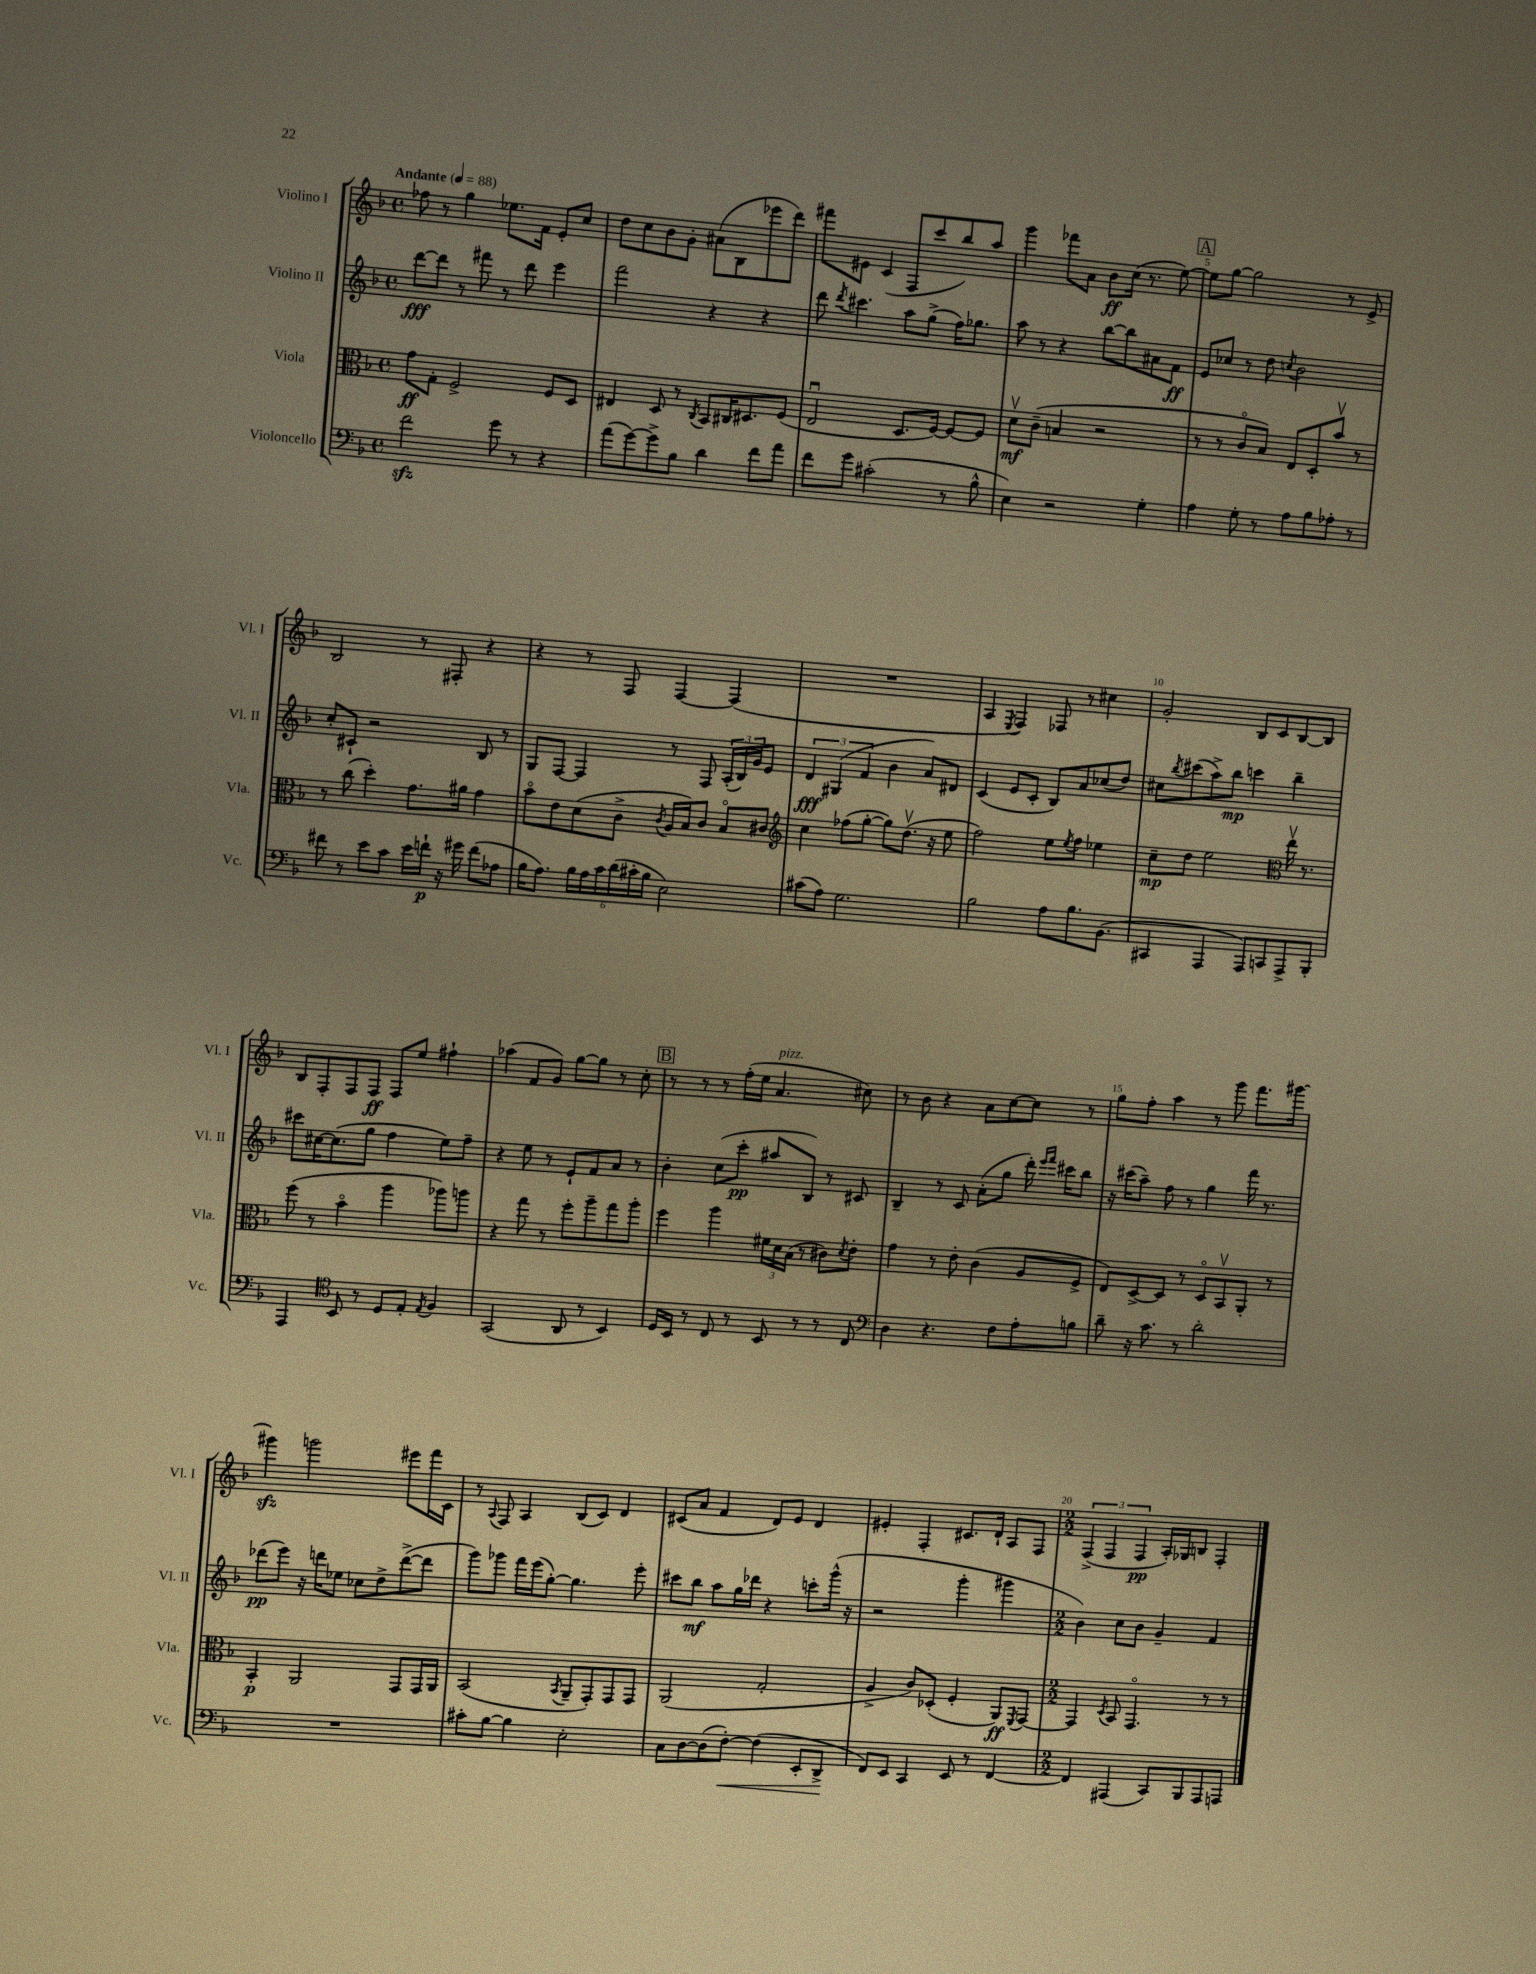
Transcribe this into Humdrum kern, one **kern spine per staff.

**kern	**dynam	**kern	**dynam	**kern	**dynam	**kern	**dynam
*part4	*part4	*part3	*part3	*part2	*part2	*part1	*part1
*staff4	*staff4	*staff3	*staff3	*staff2	*staff2	*staff1	*staff1
*I"Violoncello	*	*I"Viola	*	*I"Violino II	*	*I"Violino I	*
*I'Vc.	*	*I'Vla.	*	*I'Vl. II	*	*I'Vl. I	*
*clefF4	*	*clefC3	*	*clefG2	*	*clefG2	*
*k[b-]	*	*k[b-]	*	*k[b-]	*	*k[b-]	*
*M4/4	*	*M4/4	*	*M4/4	*	*M4/4	*
*met(c)	*	*met(c)	*	*met(c)	*	*met(c)	*
*MM88	*	*MM88	*	*MM88	*	*MM88	*
=1	=1	=1	=1	=1	=1	=1	=1
!	!	!	!	!	!	!LO:TX:a:B:t=Andante	!
2fzz\	.	8g\L	ff	[8ddd\L	fff	8ff-X\	.
.	.	8G'\J	.	8ddd\J]	.	8r	.
.	.	2F^/	.	8r	.	4gg\	.
.	.	.	.	8fff#X\	.	.	.
8g\	.	.	.	8r	.	8.ee-X\L	.
8r	.	.	.	8ddd\	.	.	.
.	.	.	.	.	.	16f\Jk	.
4r	.	8F/L	.	4eee\	.	8e'/L	.
.	.	8D/J	.	.	.	8cc/J	.
=2	=2	=2	=2	=2	=2	=2	=2
(8a\L	.	4E#X/	.	2fff\	.	8dd\L	.
[8g\)	.	.	.	.	.	8cc\	.
8g^\]	.	8D/	.	.	.	8b-\	.
8B-\J	.	8r	.	.	.	8g'\J	.
.	.	8qC/	.	.	.	.	.
4d\	.	8BB-/L	.	4r	.	(8a#X\L	.
.	.	16C#X/K	.	.	.	8B-\	.
.	.	8.D#X/	.	.	.	.	.
8f\L	.	.	.	4r	.	8eee-X\	.
8a\J	.	(8F/J	.	.	.	8ddd\J)	.
=3	=3	=3	=3	=3	=3	=3	=3
8f\L	.	2Eu/	.	8ddd\	.	8fff#X\L	.
.	.	.	.	8qddd/	.	.	.
8g\J	.	.	.	4.ccc#X\	.	8e#X\J	.
(2c#X'\	.	.	.	.	.	(4c/	.
.	.	8.D/L	.	8aa\L	.	8F/L	.
.	.	.	.	(8gg^\J	.	8ccc/	.
.	.	[16F/Jk)	.	.	.	.	.
8r	.	8F/L_	.	16ff\KL)	.	8bb-/)	.
.	.	.	.	8.gg-X\J	.	.	.
8B-^^\	.	8F/J]	.	.	.	8aa/J	.
=4	=4	=4	=4	=4	=4	=4	=4
4E\)	.	8dv\L	mf	8aa\	.	4ggg\	.
.	.	(8c~\J	.	8r	.	.	.
2r	.	4Bn/	.	4r	.	8fff-X\L	.
.	.	.	.	.	.	8a\J	.
.	.	2r	.	[8bb-\L	.	8b-\L	ff
.	.	.	.	8bb-\]	.	(16cc\Jk	.
.	.	.	.	.	.	8.r	.
4G'\	.	.	.	8a#X\	.	.	.
.	.	.	.	8f\J	ff	[8ee\)	.
!!LO:REH:place=s1:t=A
=5	=5	=5	=5	=5	=5	=5	=5
4A\	.	8r	.	8e/L	.	8ee\L]	.
.	.	8r	.	8cc-X/J	.	[8gg\J	.
8G'\	.	8c/L	.	8r	.	2gg\]	.
8r	.	8B-/J)	.	8dd\	.	.	.
.	.	.	.	8qccn/	.	.	.
8A\L	.	8E/L	.	2b-\	.	.	.
8B-\	.	8D'/	.	.	.	.	.
8A-X'\J	.	8b-v/J	.	.	.	8r	.
8r	.	8r	.	.	.	8e^/	.
!!LO:LB:g=z
=6	=6	=6	=6	=6	=6	=6	=6
8f#X\	.	8r	.	8cc'/L	.	2B-/	.
8r	.	(8cc\	.	8c#X`/J	.	.	.
8e\L	.	4dd'\)	.	2r	.	.	.
8c\J	.	.	.	.	.	.	.
16e\LL	.	8.g\L	.	.	.	8r	.
16fn`\JJ	p	.	.	.	.	.	.
16r	.	.	.	.	.	8F#X'/	.
16g#X\	.	16a#X\Jk	.	.	.	.	.
(8f\L	.	4g\	.	8B-/	.	4r	.
8A-X\J	.	.	.	8r	.	.	.
=7	=7	=7	=7	=7	=7	=7	=7
16B-\KL	.	8b-\L	.	8G/L	.	4r	.
8.A\J)	.	.	.	.	.	.	.
.	.	8e\	.	[8F/J	.	.	.
24B-\LL	.	(8d\	.	4F/]	.	8r	.
24A\	.	.	.	.	.	.	.
24c\	.	.	.	.	.	.	.
(24d\	.	8c^\J	.	.	.	8F/	.
24c#X'\	.	.	.	.	.	.	.
24B-\JJ	.	.	.	.	.	.	.
.	.	8qc/	.	.	.	.	.
2E\)	.	16A/LL	.	8r	.	[4F/	.
.	.	16B-/J)	.	.	.	.	.
.	.	8c/J	.	8F/	.	.	.
.	.	8B-/L	.	(24A'/LL	.	(4F/]	.
.	.	.	.	24B-/)	.	.	.
.	.	.	.	24g/J	.	.	.
.	.	8c#X/J	.	8e/J	.	.	.
=8	=8	=8	=8	=8	=8	=8	=8
*	*	*clefG2	*	*	*	*	*
(8c#X\L	.	4cc\	.	6d/	fff	1r	.
8A\J)	.	.	.	.	.	.	.
.	.	.	.	(6G#X/	.	.	.
2.G\	.	(8ff-X\L	.	.	.	.	.
.	.	.	.	6f/	.	.	.
.	.	[8gg'\J	.	.	.	.	.
.	.	8gg\L])	.	4b-\	.	.	.
.	.	(8.ddv\J	.	.	.	.	.
.	.	.	.	8a/L)	.	.	.
.	.	16r	.	.	.	.	.
.	.	8ee\	.	8d#X/J	.	.	.
=9	=9	=9	=9	=9	=9	=9	=9
2B-\	.	2ff\)	.	(4c/	.	4A/	.
.	.	.	.	.	.	8qE/	.
.	.	.	.	8e/L	.	4F/)	.
.	.	.	.	8c'/J	.	.	.
8A\L	.	8ee\L	.	8B-/L)	.	8F-X/	.
.	.	8qee/	.	.	.	.	.
8.B-\	.	8ff\J	.	8a/	.	8r	.
.	.	4ee-X\	.	(8cc-X/	.	4cc#X\	.
(8.BB-\J	.	.	.	.	.	.	.
.	.	.	.	8dd/J)	.	.	.
=10	=10	=10	=10	=10	=10	=10	=10
4CC#X/	.	8cc~\L	mp	8cc#X\L	.	2g'/	.
.	.	.	.	8qbb-/	.	.	.
.	.	8dd\J	.	(8ccc#X\	.	.	.
4AAA/	.	2ee\	.	8aa^\)	.	.	.
.	.	.	.	8bb-\J	mp	.	.
8AAA/L)	.	.	.	4cccn\	.	8B-/L	.
8CCn/	.	.	.	.	.	8c/	.
*	*	*clefC3	*	*	*	*	*
8AAA^/	.	16eev\	.	4bb-~\	.	[8B-/	.
.	.	8.r	.	.	.	.	.
8BBB-'/J	.	.	.	.	.	8B-/J]	.
!!LO:LB:g=z
=11	=11	=11	=11	=11	=11	=11	=11
4AAA/	.	(8ff\	.	8ccc#X\L	.	8B-/L	.
.	.	8r	.	[16cc#X\K	.	8F'/	.
.	.	.	.	(8.cc#\]	.	.	.
*clefC4	*	*	*	*	*	*	*
8BB-/	.	4b-\	.	.	.	8F/	.
8r	.	.	.	8gg\J	.	8F/J	ff
8D/L	.	4aa\	.	4ff\	.	8F/L	.
8E'/J	.	.	.	.	.	8ee/J	.
8qE/	.	.	.	.	.	.	.
4F/	.	8aa-X\L)	.	8ee\L)	.	4ff#X`\	.
.	.	8aan\J	.	8ff~\J	.	.	.
=12	=12	=12	=12	=12	=12	=12	=12
(2GG/	.	4r	.	4r	.	(4aa-X\	.
.	.	8gg\	.	8ee\	.	8f/L	.
.	.	8r	.	8r	.	8g/J)	.
8AA/	.	8ff'\L	.	8e`/L	.	[8gg\L	.
8r	.	8aa~\	.	8f/	.	8gg\J]	.
4BB-/)	.	8gg\	.	8a/J	.	8r	.
.	.	8aa'\J	.	8r	.	8cc'\	.
!!LO:REH:place=s1:t=B
=13	=13	=13	=13	=13	=13	=13	=13
16D/LL	.	4ff\	.	4b-'\	.	8r	.
16BB-/JJ	.	.	.	.	.	.	.
8r	.	.	.	.	.	8r	.
8C/	.	4aa\	.	(8cc\L	.	8r	.
8r	.	.	.	8ccc'\J	pp	(16ff'\LL	.
.	.	.	.	.	.	16ee\JJ	.
!	!	!	!	!	!	!LO:TX:a:i:t=pizz.	!
8BB-/	.	24f#X\LL	.	8aa#X/L	.	4.a/	.
.	.	24d\	.	.	.	.	.
.	.	(24B-\JJ	.	.	.	.	.
8r	.	8r	.	8B-/J)	.	.	.
8r	.	8c#X\L)	.	8r	.	.	.
.	.	8qd/	.	.	.	.	.
8C/	.	8e'\J	.	8c#X/	.	8cc#X\)	.
=14	=14	=14	=14	=14	=14	=14	=14
*clefF4	*	*	*	*	*	*	*
4D\	.	4g\	.	4B-~/	.	8r	.
.	.	.	.	.	.	8b-\	.
4.r	.	8r	.	8r	.	4r	.
.	.	8e'\	.	8c/	.	.	.
.	.	(4c\	.	(8a'\L	.	8a\L	.
8F\L	.	.	.	8gg\J	.	[8cc\	.
8A'\	.	8A/L	.	16ddd'\)	.	8cc\J]	.
.	.	.	.	16qqeee/LL	.	.	.
.	.	.	.	16qqfff/JJ	.	.	.
.	.	.	.	16ccc#X\KL	.	.	.
8Bn\J	.	8F^/J	.	8bb-\J	.	8r	.
=15	=15	=15	=15	=15	=15	=15	=15
8d~\	.	8E/L)	.	16r	.	8gg\L	.
.	.	.	.	(16ccc#X\KL	.	.	.
16r	.	[8D^/	.	8aa~\J)	.	8ff'\J	.
8.c\	.	.	.	.	.	.	.
.	.	8D/J]	.	8ff\	.	4aa\	.
8r	.	8r	.	8r	.	.	.
2d'\	.	8D/L	.	4gg\	.	8r	.
.	.	8BB-v/	.	.	.	8ggg\	.
.	.	8AA'/J	.	16fff\	.	8.fff\L	.
.	.	.	.	8.r	.	.	.
.	.	8r	.	.	.	.	.
.	.	.	.	.	.	[16ggg#X\Jk	.
!!LO:LB:g=z
=16	=16	=16	=16	=16	=16	=16	=16
1r	.	4BB-'/	p	(8ddd-X\L	pp	4ggg#Xzz\]	.
.	.	.	.	8eee\J)	.	.	.
.	.	2AA/	.	16r	.	2gggn\	.
.	.	.	.	16dddn\KL	.	.	.
.	.	.	.	8ee-X\J	.	.	.
.	.	.	.	8cc-X\L	.	.	.
.	.	.	.	8dd^\	.	.	.
.	.	8GG/L	.	([8ddd^\	.	8eee#X\L	.
.	.	16GG/L	.	8ddd\J]	.	16fff\L	.
.	.	16AA/JJ	.	.	.	16c\JJ	.
=17	=17	=17	=17	=17	=17	=17	=17
8c#X'\L	.	(2BB-/	.	8ggg\L)	.	8r	.
.	.	.	.	.	.	8qqA/	.
[8B-\J	.	.	.	8ggg-X\J	.	8F/	.
4B-\]	.	.	.	16fff\LL	.	4A/	.
.	.	.	.	(16eee\J	.	.	.
.	.	.	.	[8gg'\J)	.	.	.
.	.	8qBB-/	.	.	.	.	.
2E'\	.	8AA~/L	.	4.gg\]	.	(8B-/L	.
.	.	8GG'/)	.	.	.	8c/J)	.
.	.	8GG/	.	.	.	4d/	.
.	.	8GG/J	.	8eee'\	.	.	.
=18	=18	=18	=18	=18	=18	=18	=18
8C\L	.	(2AA/	.	8ccc#X\L	.	(8c#X/L	.
[8D\	.	.	.	8bb-\J	mf	8a/J	.
(8D\]	.	.	.	8aa\L	.	4f/	.
!	!LO:HP:b	!	!	!	!	!	!
[8F'\J)	<	.	.	16gg\L	.	.	.
.	.	.	.	16ddd-X\JJ	.	.	.
(4F\]	.	2G'/	.	4r	.	8d/L)	.
.	.	.	.	.	.	8e/J	.
8EE'/L	.	.	.	8cccn'\L	.	4d/	.
8DD^/J	.	.	.	(16ggg^^\Jk	.	.	.
.	.	.	.	16r	.	.	.
.	[	.	.	.	.	.	.
=19	=19	=19	=19	=19	=19	=19	=19
8FF/L)	.	4A^/	.	2r	.	4e#X'/	.
8EE/J	.	.	.	.	.	.	.
4CC/	.	8c/L)	.	.	.	4F'/	.
.	.	(8D-X'/J	.	.	.	.	.
8EE/	.	4F'/	.	4ggg'\	.	8.c#X/L	.
8r	.	.	.	.	.	.	.
.	.	.	.	.	.	16d`/Jk	.
[4FF/	.	8AA/L)	ff	4ggg#X\	.	8A/L	.
.	.	8qFF/	.	.	.	.	.
.	.	[8GG/J	.	.	.	8F/J	.
=20	=20	=20	=20	=20	=20	=20	=20
*M2/2	*	*M2/2	*	*M2/2	*	*M2/2	*
4FF/]	.	4GG/]	.	4b-\)	.	(6F^/	.
.	.	.	.	.	.	6F/	.
.	.	8qD/	.	.	.	.	.
(4AAA#X/	.	8BB-/	.	8cc\L	.	.	.
.	.	.	.	.	.	6F/	pp
.	.	4.GG/	.	8b-\J	.	.	.
8CC/L)	.	.	.	4g~/	.	16A'/LL)	.
.	.	.	.	.	.	16G-X/J	.
8BBB-/	.	.	.	.	.	8Bn/J	.
8AAA#/	.	8r	.	4f/	.	4F'/	.
8AAAn/J	.	8r	.	.	.	.	.
==	==	==	==	==	==	==	==
*-	*-	*-	*-	*-	*-	*-	*-
